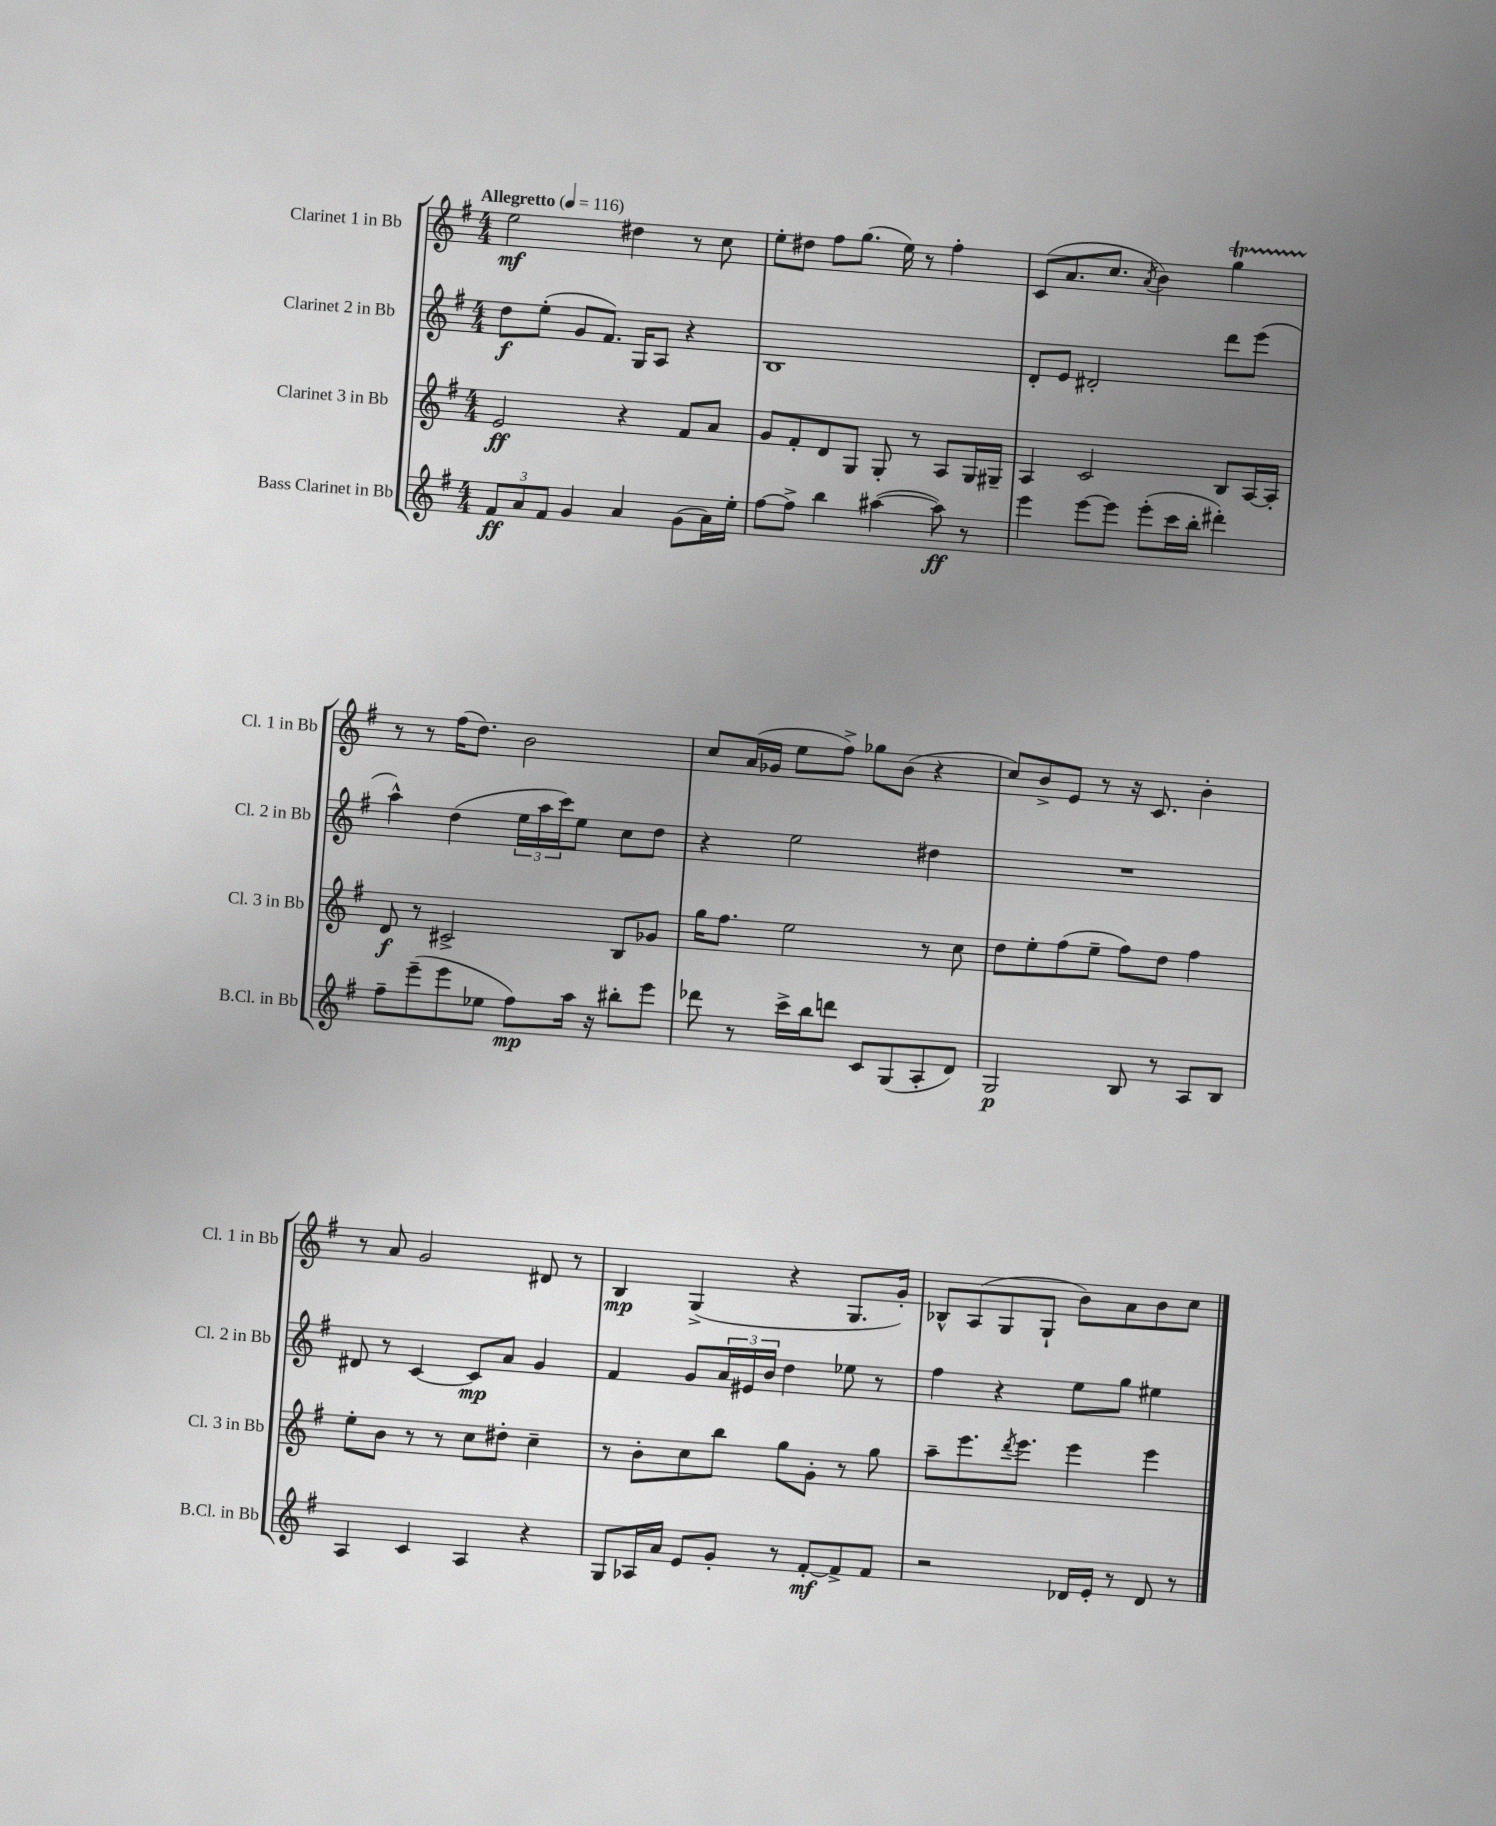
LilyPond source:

<<
\new StaffGroup <<
\new Staff = "s0" \with { instrumentName = "Clarinet 1 in Bb" shortInstrumentName = "Cl. 1 in Bb" } {
    \clef treble \key g \major \numericTimeSignature \time 4/4 \tempo "Allegretto" 4 = 116
    e''2\mf dis''4 r8 c''8 |
    e''8-. dis''8 fis''8 g''8.( e''16) r8 fis''4-. |
    c'8( a'8. c''8. \acciaccatura { a'8 } b'4) g''4\startTrillSpan |
    r8\stopTrillSpan r8 fis''16( d''8.) b'2 |
    c''8 a'16( ges'16 e''8 fis''8->) ges''8 b'8( r4 |
    c''8) b'8-> e'8 r8 r16 c'8. b'4-. |
    r8 a'8 g'2 dis'8 r8 |
    b4\mp g4->( r4 g8. g'16-.) |
    bes8-^ a8( g8 g8-! b'8) a'8 b'8 c''8 \bar "|." |
}
\new Staff = "s1" \with { instrumentName = "Clarinet 2 in Bb" shortInstrumentName = "Cl. 2 in Bb" } {
    \clef treble \key g \major \numericTimeSignature \time 4/4
    d''8\f e''8-.( g'8 fis'8.) g16 a8 r4 |
    b1 |
    d'8-. e'8 dis'2-. d'''8 e'''8( |
    a''4-^) d''4( \tuplet 3/2 { e''16 a''16 c'''16) } e''8 c''8 d''8 |
    r4 e''2 dis''4 |
    R1 |
    dis'8 r8 c'4~ c'8\mp a'8 g'4 |
    fis'4 g'8 \tuplet 3/2 { a'16 eis'16 b'16 } d''4 ees''8 r8 |
    fis''4 r4 e''8 g''8 eis''4 \bar "|." |
}
\new Staff = "s2" \with { instrumentName = "Clarinet 3 in Bb" shortInstrumentName = "Cl. 3 in Bb" } {
    \clef treble \key g \major \numericTimeSignature \time 4/4
    e'2\ff r4 fis'8 a'8 |
    g'8 fis'8-. d'8 g8 g8-. r8 a8 g16 gis16-- |
    a4 c'2 b8 a16~ a16-. |
    d'8\f r8 cis'2-> b8 ges'8 |
    g''16 fis''8. e''2 r8 c''8 |
    d''8 e''8-. fis''8( e''8-- fis''8) d''8 fis''4 |
    e''8-. b'8 r8 r8 c''8 dis''8-. c''4-- |
    r8 b'8-. c''8 b''8 g''8 g'8-. r8 g''8 |
    a''8-- e'''8. \acciaccatura { d'''8 } e'''8. e'''4 e'''4 \bar "|." |
}
\new Staff = "s3" \with { instrumentName = "Bass Clarinet in Bb" shortInstrumentName = "B.Cl. in Bb" } {
    \clef treble \key g \major \numericTimeSignature \time 4/4
    \tuplet 3/2 { fis'8\ff a'8 fis'8 } g'4 a'4 g'8( a'16) e''16-. |
    fis''8~ fis''8-> b''4 ais''4~( ais''8\ff) r8 |
    e'''4 e'''8~ e'''8 e'''8-.( c'''16 b''16-. dis'''4-.) |
    fis''8-- e'''8--( e'''8 ees''8 fis''8\mp) a''16 r16 bis''8-. e'''8 |
    des'''8 r8 c'''16-> b''16 d'''8 c'8 g8( a8-. d'8) |
    g2\p b8 r8 a8 b8 |
    a4 c'4 a4 r4 |
    g8 aes16 a'16 e'8 g'8-. r8 fis'8~-.\mf fis'8-> fis'8 |
    r2 des'16 e'16-. r8 des'8 r8 \bar "|." |
}
>>
>>
\layout { \context { \Score \remove "Bar_number_engraver" } }
